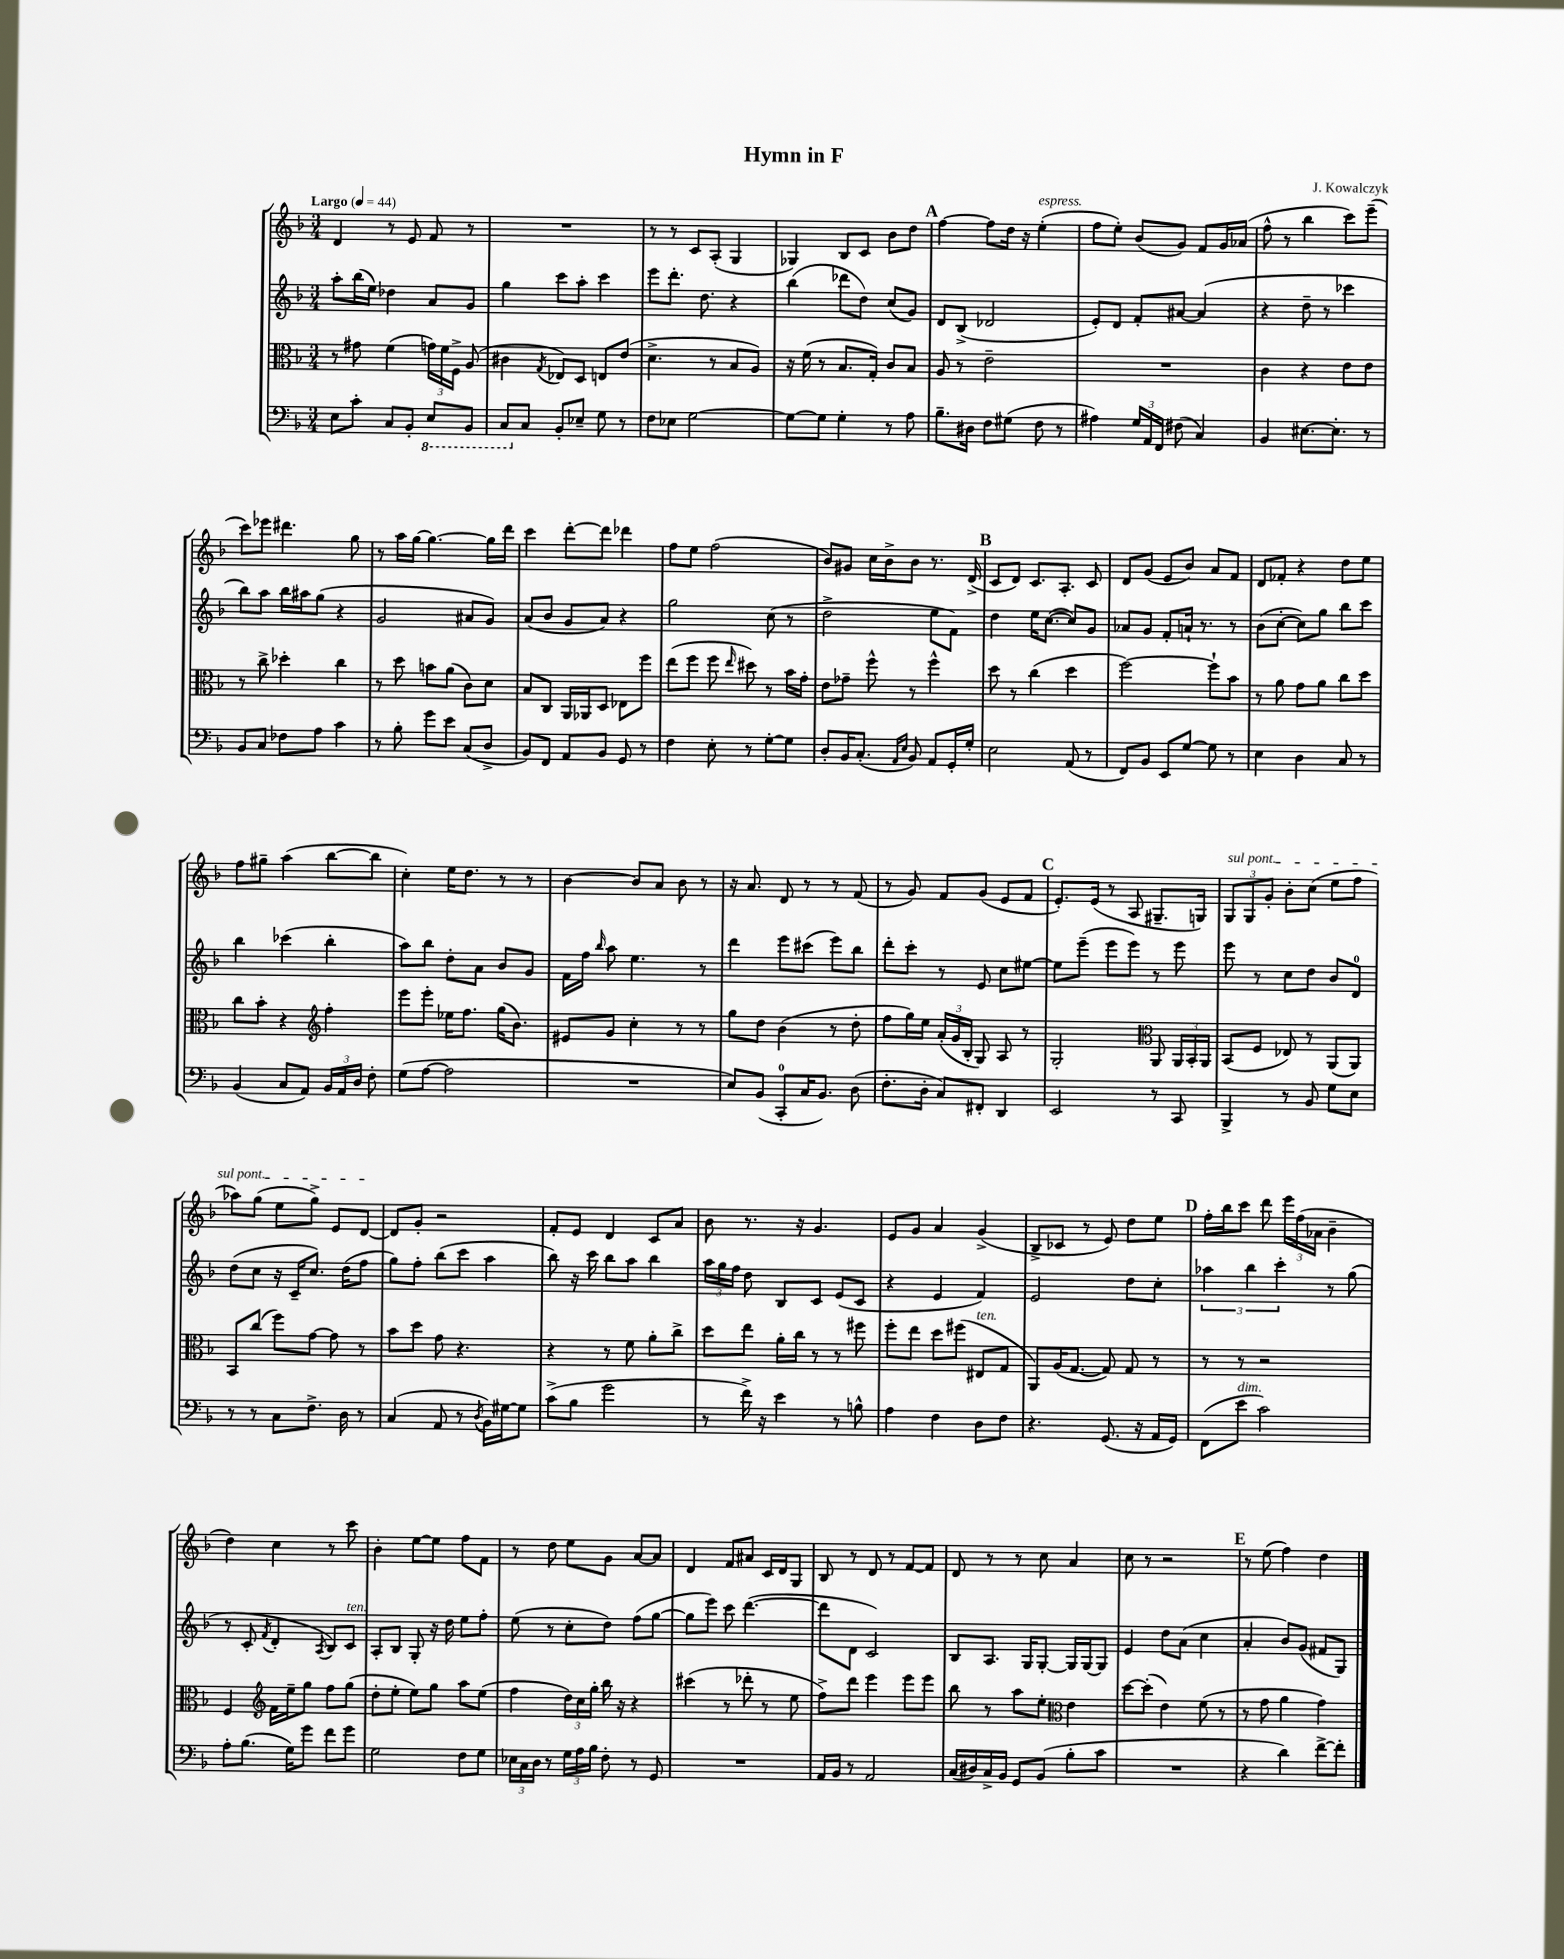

**kern	**kern	**kern	**kern
*part4	*part3	*part2	*part1
*staff4	*staff3	*staff2	*staff1
*clefF4	*clefC3	*clefG2	*clefG2
*k[b-]	*k[b-]	*k[b-]	*k[b-]
*M3/4	*M3/4	*M3/4	*M3/4
*MM44	*MM44	*MM44	*MM44
=1	=1	=1	=1
!	!	!	!LO:TX:a:B:t=Largo
8E\L	8r	8aa'\L	4d/
8c'\J	8g#X\	(16bb-\L	.
.	.	16ee\JJ)	.
8C/L	(4f\	4dd-X\	8r
8BB-'/J	.	.	8e/
*8ba	*	*	*
8EE/L	24gn\LL)	8a/L	8f/
.	24f\	.	.
.	24F^\JJ	.	.
8BBB-/J	(8A/	8g/J	8r
=2	=2	=2	=2
8CC/L	4c#X\	4gg\	2.r
*X8ba	*	*	*
8C/J	.	.	.
.	8qG/	.	.
8BB-'/L	8E-X/L)	8ccc\L	.
8E-X~/J	8D/J	8aa'\J	.
8G\	8En/L	4ccc\	.
8r	(8e/J	.	.
=3	=3	=3	=3
8F\L	4.d^\	8eee\L	8r
8E-X\J	.	8.ddd'\J	8r
[2G\	.	.	8c/L
.	.	8.dd\	.
.	8r	.	(8A'/J
.	8B-/L	4r	4G/
.	8A/J)	.	.
=4	=4	=4	=4
8G\L_	16r	(4bb-\	4G-X/)
.	(16f\	.	.
8G\J]	8r	.	.
4G'\	8.B-/L	8ddd-X\L	8B-/L
.	.	8dd\J)	8c/J
.	16G'/Jk)	.	.
8r	8c/L	(8cc/L	8b-\L
8A\	8B-/J	8g/J)	8dd\J
!!LO:REH:place=s1:t=A
=5	=5	=5	=5
8.B-~\L	8A/	8d/L	[4ff\
.	8r	(8B-^/J	.
16D#X\Jk	.	.	.
8F\L	2e~\	2d-X/	8ff\L]
(8G#X\J	.	.	16dd\Jk
.	.	.	16r
!	!	!	!LO:TX:a:i:t=espress.
8F\	.	.	(4ee'\
8r	.	.	.
=6	=6	=6	=6
4A#X\)	2.r	8e'/L)	8ff\L
.	.	8d/J	8ee'\J)
24G/LL	.	8f'/L	(8b-/L
24AA/	.	.	.
24FF/JJ	.	.	.
(8F#X\	.	[8a#X/J	8g/J)
4C/)	.	(4a#/]	8f/L
.	.	.	16g/L
.	.	.	(16a-X/JJ
=7	=7	=7	=7
4BB-/	4c\	4r	8ff^^\
.	.	.	8r
[8.E#X\L	4r	8dd~\	4bb-\
.	.	8r	.
8.E#'\J]	.	.	.
.	8e\L	4ccc-X\	8ccc\L)
8r	8e\J	.	(8eee~\J
!!LO:LB:g=z
=8	=8	=8	=8
8BB-/L	8r	8bb-\L)	8ccc\L)
8C/J	8cc^\	8aa\J	8eee-X\J
8F-X\L	4dd-X'\	16bb-\LL	4.ddd#X\
.	.	16aa#X\J	.
8A\J	.	(8gg\J	.
4c\	4cc\	4r	.
.	.	.	8gg\
=9	=9	=9	=9
8r	8r	2g/	8r
8B-'\	8dd\	.	16aa\LL
.	.	.	[16gg\JJ
8g\L	8bn\L	.	4.gg\_
8e\J	(8a\J	.	.
(8C/L	8c\L)	8a#X/L	.
8D^/J	8d\J	8g/J)	16gg\LL]
.	.	.	16ddd\JJ
=10	=10	=10	=10
8BB-/L)	8B-/L	(8a/L	4ccc\
8FF/J	8C/J	8b-/J	.
8AA/L	16AA/LL	8g/L	[8ddd'\L
.	16AA-X/J	.	.
8BB-/J	8D/J	8a/J)	8ddd\J]
8GG/	8E-X\L	4r	4ddd-X\
8r	8ff\J	.	.
=11	=11	=11	=11
4F\	(8ee\L	2gg\	8ff\L
.	8ff\J	.	8ee\J
8E'\	8ff\	.	(2ff\
.	16qqee/	.	.
8r	8dd#X\)	.	.
[8G'\L	8r	(8cc\	.
8G\J]	16b-\LL	8r	.
.	16g'\JJ	.	.
=12	=12	=12	=12
8D'/L	8e\L	2dd^\	8b-/L)
16BB-/K	8g-X~\J	.	8g#X/J
(8.C'/J	.	.	.
.	8ff^^\	.	16cc\LL
.	.	.	16b-^\J
16qqAA/LL	.	.	.
16qqE/JJ	.	.	.
8BB-/)	8r	.	8b-\J
8AA/L	4ff^^\	8ee\L	8.r
16GG'/L	.	8f\J)	.
16G'/JJ	.	.	(16d^/
!!LO:REH:place=s1:t=B
=13	=13	=13	=13
2E\	8dd\	4dd\	8c/L
.	8r	.	8d/J)
.	(4cc\	16ee\KL	8.c/L
.	.	([8.cc\J	.
.	.	.	8.A'/J
(8AA/	4dd\	8cc/L])	.
8r	.	8g/J	8c/
=14	=14	=14	=14
8FF/L)	[2ff\)	8a-X/L	8d/L
8BB-/J	.	8g/J	(8g/J
8EE/L	.	8f'/L	8e/L
[8G/J	.	16an`/Jk	8b-/J)
.	.	8.r	.
8G\]	8ff`\L]	.	8a/L
8r	8b-\J	8r	8f/J
=15	=15	=15	=15
4E\	8r	(8b-\L	8d/L
.	8a\	[8cc'\J	8f-X'/J
4D\	8g\L	8cc\L])	4r
.	8a\J	8gg\J	.
8C/	8cc\L	8bb-\L	8dd\L
8r	8dd\J	8ccc\J	8ee\J
!!LO:LB:g=z
=16	=16	=16	=16
(4BB-/	8cc\L	4bb-\	8ff\L
.	8b-'\J	.	8gg#X~\J
8C/L	4r	(4ccc-X\	(4aa\
8AA/J)	.	.	.
*	*clefG2	*	*
24BB-/LL	4ff'\	4bb-'\	[8bb-\L
24AA/	.	.	.
24D/JJ	.	.	.
8F'\	.	.	8bb-\J]
=17	=17	=17	=17
(8G\L	8eee\L	8aa\L)	4cc'\)
[8A\J	8eee'\J	8bb-\J	.
2A\]	16ee-X\KL	8dd'\L	16ee\KL
.	8.ff\J	.	8.dd\J
.	.	8a\J	.
.	(16gg\KL	8b-/L	8r
.	8.b-\J)	.	.
.	.	8g/J	8r
=18	=18	=18	=18
2.r	8e#X/L	16f\LL	[4b-\
.	.	16ff\JJ	.
.	.	16qqbb-/	.
.	8g/J	8aa\	.
.	4cc'\	4.ee\	8b-/L]
.	.	.	8a/J
.	8r	.	8b-\
.	8r	8r	8r
=19	=19	=19	=19
8E/L)	8gg\L	4ddd\	16r
.	.	.	8.a/
(8BB-/J	8dd\J	.	.
8CC'/L	(4b-\	8eee\L	8d/
16C/K	.	(8ccc#X\J	8r
8.BB-/J)	.	.	.
.	8r	8eee\L)	8r
(8D\	8dd'\	8bb-\J	(8f/
=20	=20	=20	=20
8.F'\L	8ff\L	8ddd'\L	8r
.	16gg\L)	8ccc'\J	8g/)
16D'\Jk	16ee\JJ	.	.
8C/L)	(24a'/LL	8r	8f/L
.	24g/	.	.
.	24B-'/JJ	.	.
8FF#X'/J	8G/)	8e/	(8g/J
4DD/	8A/	8cc\L	8e/L
.	8r	[8ee#X\J	8f/J
!!LO:REH:place=s1:t=C
=21	=21	=21	=21
2EE/	2G'/	8ee#\L]	8.e'/L)
.	.	(8eee~\J	.
.	.	.	(16e/Jk
.	.	8eee\L	8r
.	.	8eee\J)	8A/
*	*clefC3	*	*
8r	8AA/	8r	8.G#X~/L
8CC/	24AA/LL	8eee\	.
.	24BB-'/	.	.
.	.	.	16Gn/Jk)
.	24AA/JJ	.	.
=22	=22	=22	=22
!	!	!	!LO:TX:a:i:t=sul pont.
4BBB-^/	(8BB-/L	8eee\	12G/L
.	.	.	12G/
.	8F/J	8r	.
.	.	.	12g'/J
8r	8E-X/)	8cc\L	8b-'\L
8BB-/	8r	8dd\J	(8cc\J
8G\L	(8AA/L	8b-/L	8ee\L
8E\J	8AA/J)	8d/J	8ff\J
!!LO:LB:g=z
=23	=23	=23	=23
8r	8BB-/L	(8dd\L	8aa-X\L)
8r	(8cc/J	8cc\J	(8gg\J
8C\L	8ff\L)	16r	8ee\L
.	.	16c~/KL	.
8.F^\J	[8g\J	8.cc/J)	8gg^\J)
.	8g\]	.	8e/L
16D\	.	(16dd\KL	.
8r	8r	8ff\J	[8d/J
=24	=24	=24	=24
(4C/	8b-\L	8gg\L)	8d/L]
.	8dd\J	8ff'\J	8g'/J
8AA/	8g\	(8bb-\L	2r
8r	4.r	8ccc\J	.
8qD/	.	.	.
16BB-\LL)	.	4aa\	.
[16G#X\J	.	.	.
8G#\J]	.	.	.
=25	=25	=25	=25
(8c^\L	4r	8bb-\)	8f'/L
8B-\J	.	16r	8e/J
.	.	16ccc\	.
2g\	8r	8bb-\L	4d/
.	8f\	8aa\J	.
.	8a'\L	4bb-\	8c/L
.	8cc^\J	.	8a/J
=26	=26	=26	=26
8r	8dd\L	24aa\LL	8b-\
.	.	24gg\	.
.	.	24ff\JJ	.
16f^\)	8ee\J	8dd\	8.r
16r	.	.	.
4e\	16a'\LL	8B-/L	.
.	16cc\JJ	.	16r
.	8r	8c/J	4.g/
8r	8r	(8e/L	.
8Bn^^\	8ff#X\	8c/J	.
=27	=27	=27	=27
4A\	8ff'\L	4r	8e/L
.	8ee\J	.	8g/J
4F\	8dd\L	4e/	4a/
.	(8ff#X\J	.	.
!	!LO:TX:a:i:t=ten.	!	!
8D\L	8E#X/L	4f/)	(4g^/
8F\J	8G/J	.	.
=28	=28	=28	=28
4.r	8AA/L)	2e/	8B-^/L
.	(16A/K	.	8c-X/J
.	[8.G/J	.	.
.	.	.	8r
(8.GG/	8G/])	.	8e/)
.	8G/	8dd\L	8dd\L
16r	.	.	.
16AA/LL	8r	8cc'\J	8ee\J
16GG/JJ)	.	.	.
!!LO:REH:place=s1:t=D
=29	=29	=29	=29
(8FF\L	8r	6aa-X\	16ff'\LL
.	.	.	16bb-\J
!LO:TX:a:i:t=dim.	!	!	!
8e\J	8r	.	8ccc\J
.	.	6bb-\	.
2c\)	2r	.	8ddd\
.	.	6ccc'\	.
.	.	.	24eee\LL
.	.	.	(24ff\
.	.	.	24a-X\JJ
.	.	8r	4b-~\
.	.	(8gg\	.
!!LO:LB:g=z
=30	=30	=30	=30
8A'\L	4F/	8r	4dd\)
(8.B-\J	.	8c'/	.
*	*clefG2	*	*
.	.	8qf/	.
.	16f\LL	4d'/	4cc\
16G\KL)	16ee~\J	.	.
8g\J	8gg\J	.	.
.	.	8qA/	.
8f\L	8ff\L	8B-/L)	8r
!	!	!LO:TX:a:i:t=ten.	!
8g\J	(8gg\J	8c/J	8ccc\
=31	=31	=31	=31
2G\	8dd'\L	8A'/L	4b-'\
.	8ee'\J	8B-/J	.
.	8ee\L)	8G'/	[8ee\L
.	8gg\J	16r	8ee\J]
.	.	16dd\	.
8F\L	8aa\L	8ee\L	8ff\L
8G\J	(8ee\J	8ff'\J	8f\J
=32	=32	=32	=32
24E-X\LL	4ff\	(8ee\	8r
24C\	.	.	.
24D\JJ	.	.	.
8r	.	8r	8dd\
24G\LL	24dd\LL)	8cc'\L	8ee\L
24A\	24cc\	.	.
24B-\JJ	24gg'\JJ	.	.
8F'\	16bb-\	8dd\J)	8g\J
.	16r	.	.
8r	4r	(8ff\L	[8a/L
8GG/	.	[8gg\J	8a/J]
=33	=33	=33	=33
2.r	(4ccc#X\	8gg\L]	4d/
.	.	8eee\J)	.
.	8r	8ccc\	8f/L
.	8ddd-X'\	([4.ddd\	8a#X/J
.	8r	.	16c/LL
.	.	.	16d/J
.	8ee\	.	8G/J
=34	=34	=34	=34
16AA/LL	8ff^\L)	8ddd\L]	8B-/
16BB-/JJ	.	.	.
8r	8ddd\J	8d\J	8r
2AA/	4eee\	2c/)	8d/
.	.	.	8r
.	8eee\L	.	[8f/L
.	8eee\J	.	8f/J]
=35	=35	=35	=35
(16C/LL	8bb-\	8B-/L	8d/
16D#X/)	.	.	.
16C^/	8r	8.A/J	8r
16BB-/JJ	.	.	.
8GG/L	8aa\L	.	8r
.	.	16G/KL	.
(8BB-/J	8ee'\J	[8G'/J	8cc\
*	*clefC3	*	*
8B-'\L	4e\	16G/LL]	4a/
.	.	[16G/J	.
8c\J	.	8G/J]	.
=36	=36	=36	=36
2.r	[8dd\L	4e/	8cc\
.	(8dd'\J]	.	8r
.	4e\)	8dd\L	2r
.	.	(8a\J	.
.	(8f\	4cc\	.
.	8r	.	.
!!LO:REH:place=s1:t=E
=37	=37	=37	=37
4r	8r	4a'/	8r
.	8g\	.	(8ee\
4d\)	4a\	8b-/L)	4ff\)
.	.	(8g/J	.
[8f^\L	4g\)	8f#X/L	4dd\
8f'\J]	.	8G/J)	.
==	==	==	==
*-	*-	*-	*-
